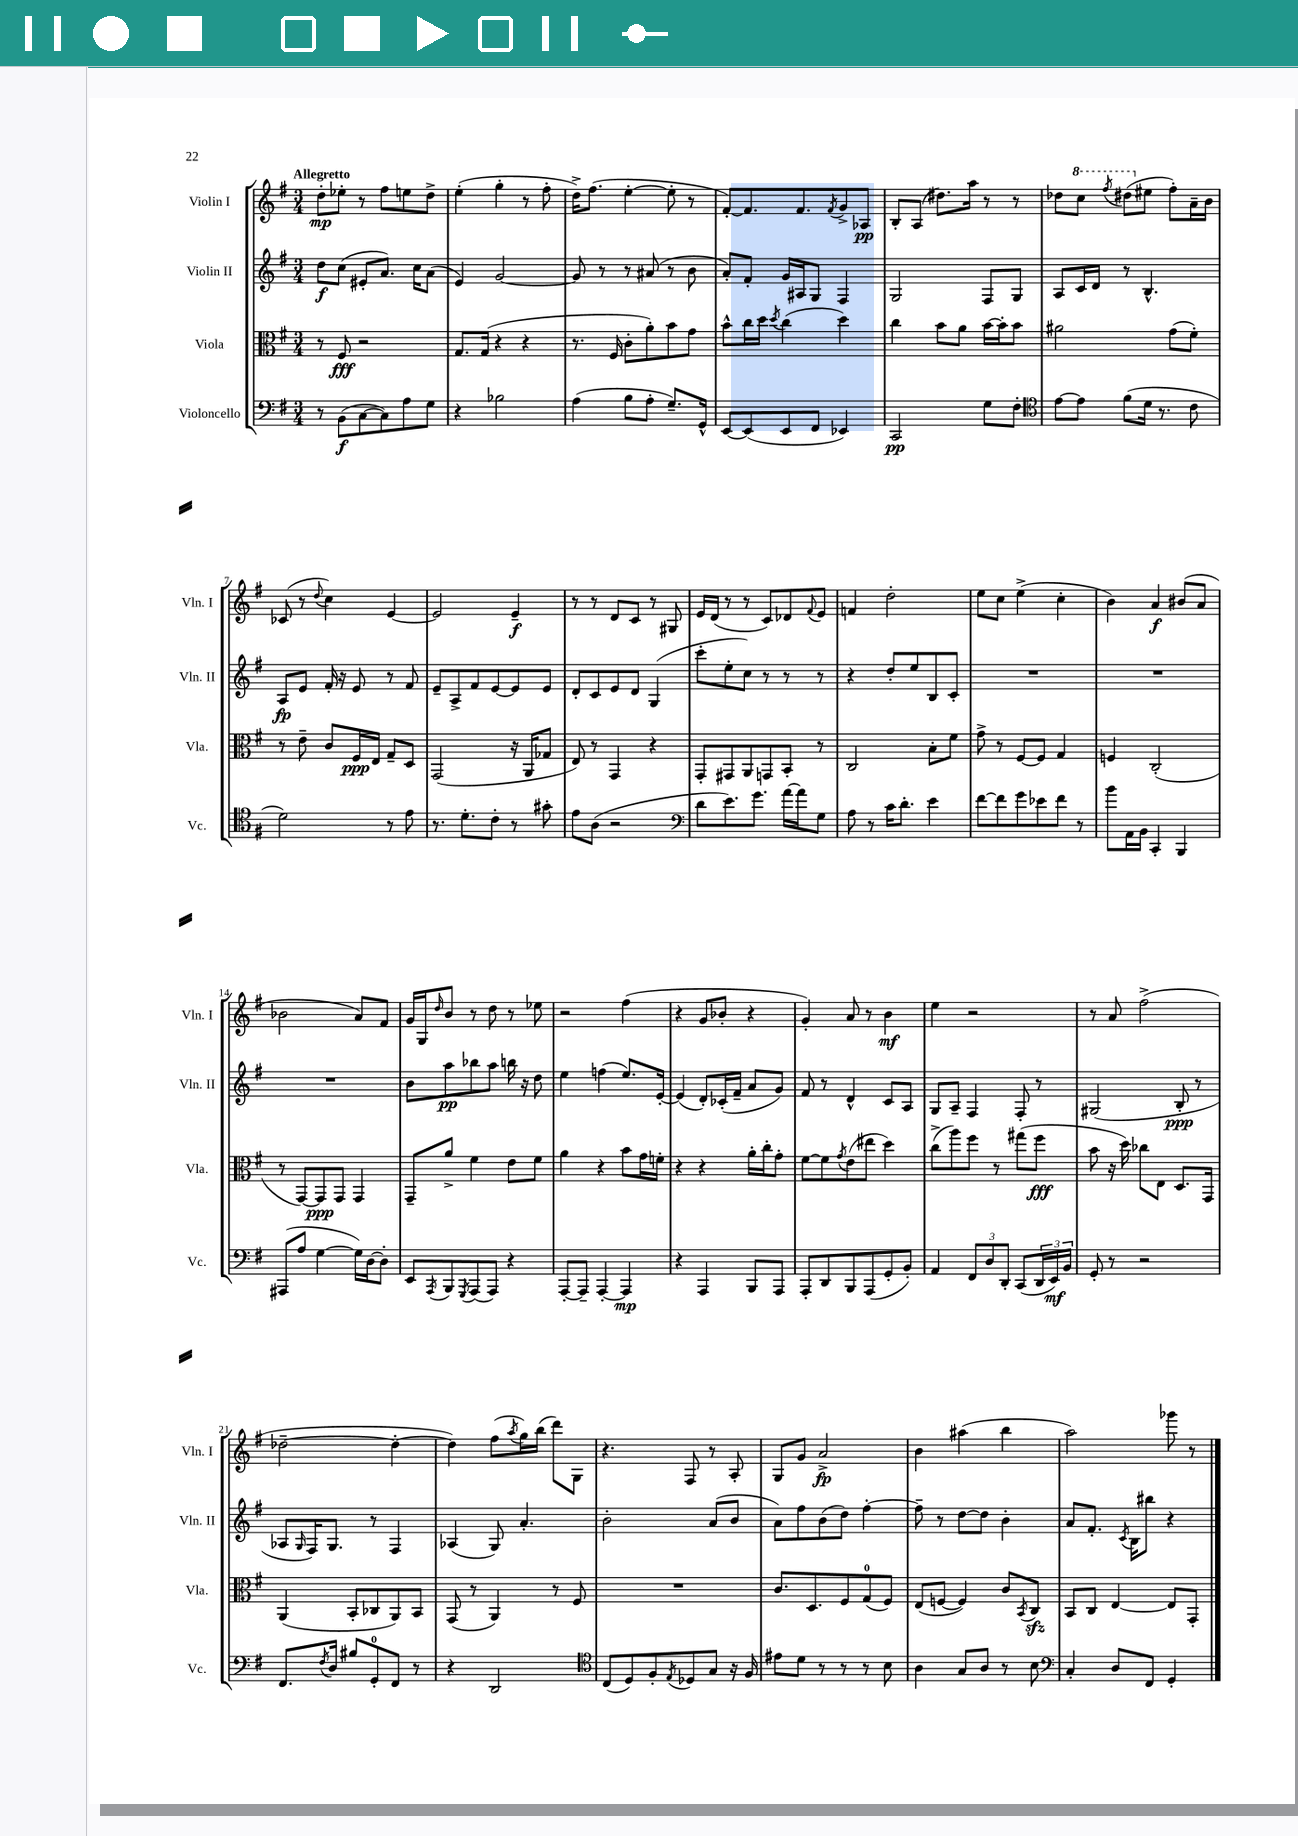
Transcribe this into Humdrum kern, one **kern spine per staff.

**kern	**dynam	**kern	**dynam	**kern	**dynam	**kern	**dynam
*part4	*part4	*part3	*part3	*part2	*part2	*part1	*part1
*staff4	*staff4	*staff3	*staff3	*staff2	*staff2	*staff1	*staff1
*I"Violoncello	*	*I"Viola	*	*I"Violin II	*	*I"Violin I	*
*I'Vc.	*	*I'Vla.	*	*I'Vln. II	*	*I'Vln. I	*
*clefF4	*	*clefC3	*	*clefG2	*	*clefG2	*
*k[f#]	*	*k[f#]	*	*k[f#]	*	*k[f#]	*
*M3/4	*	*M3/4	*	*M3/4	*	*M3/4	*
=1	=1	=1	=1	=1	=1	=1	=1
!	!	!	!	!	!	!LO:TX:a:B:t=Allegretto	!
8r	.	8r	.	8dd\L	f	8dd'\L	mp
(8BB\L	f	8F#/	fff	(8cc\J	.	8ee-X'\J	.
[8C\	.	2r	.	8e#X'/L	.	8r	.
8C\])	.	.	.	8.a/J)	.	8ff#\L	.
8A\	.	.	.	.	.	8een\	.
.	.	.	.	16cc\KL	.	.	.
8G\J	.	.	.	(8a\J	.	8dd^\J	.
=2	=2	=2	=2	=2	=2	=2	=2
4r	.	8.G/L	.	4e/)	.	(4ee'\	.
.	.	(16G/Jk	.	.	.	.	.
2B-X\	.	4r	.	[2g/	.	4gg'\	.
.	.	4r	.	.	.	8r	.
.	.	.	.	.	.	8ff#'\	.
=3	=3	=3	=3	=3	=3	=3	=3
(4A\	.	8.r	.	8g/]	.	16dd^\KL)	.
.	.	.	.	.	.	(8.ff#\J	.
.	.	.	.	8r	.	.	.
.	.	16F#/	.	.	.	.	.
8B\L	.	8c'\L	.	8r	.	[4ee'\	.
8A'\J	.	8a'\)	.	(8a#X/	.	.	.
8.G~/L)	.	8b\	.	8r	.	8ee'\]	.
.	.	8g\J	.	8b\	.	8r	.
16GG^^/Jk	.	.	.	.	.	.	.
=4	=4	=4	=4	=4	=4	=4	=4
[8EE/L	.	8b^^\L	.	8a'/L)	.	[8f#'/L)	.
(8EE/]	.	16cc\L	.	8f#'/J	.	8.f#/]	.
.	.	16dd\JJ	.	.	.	.	.
.	.	8qdd/	.	.	.	.	.
8EE/	.	(4cc\	.	16g/LL	.	.	.
.	.	.	.	16A#X/J	.	8.f#/	.
8FF#/J	.	.	.	8G/J	.	.	.
.	.	.	.	.	.	8qf#/	.
4EE-X/)	.	4dd\)	.	4F#/	.	8g^/	.
.	.	.	.	.	.	8A-X/J	pp
=5	=5	=5	=5	=5	=5	=5	=5
2CC/	pp	4cc\	.	2G/	.	8B'/L	.
.	.	.	.	.	.	(8A/J	.
.	.	8b\L	.	.	.	8.dd#X\L)	.
.	.	8a\J	.	.	.	.	.
.	.	.	.	.	.	16aa\Jk	.
8G\L	.	[16b\LL	.	8F#/L	.	8r	.
.	.	16b'\J]	.	.	.	.	.
8F#'\J	.	8b\J	.	8G/J	.	8r	.
=6	=6	=6	=6	=6	=6	=6	=6
*clefC4	*	*	*	*	*	*	*
[8e\L	.	2a#X\	.	8A/L	.	8dd-X\L	.
*	*	*	*	*	*	*8va	*
8e\J]	.	.	.	16c/L	.	8ccc\J	.
.	.	.	.	16d/JJ	.	.	.
.	.	.	.	.	.	8qfff#/	.
(8f#\L	.	.	.	8r	.	(8ddd#X\L	.
*	*	*	*	*	*	*X8va	*
16d\Jk	.	.	.	4.B^^/	.	8ee#X\J	.
8.r	.	.	.	.	.	.	.
.	.	(8g\L	.	.	.	8ff#'\L)	.
8c\	.	8f#'\J)	.	.	.	16a~\L	.
.	.	.	.	.	.	16b\JJ	.
!!LO:LB:g=z
=7	=7	=7	=7	=7	=7	=7	=7
2d\)	.	8r	.	8A/L	fp	(8c-X/	.
.	.	8e~\	.	8e/J	.	8r	.
.	.	.	.	.	.	8qqdd/	.
.	.	8c/L	.	16f#'/	.	4cc\)	.
.	.	.	.	16r	.	.	.
.	.	16F#/L	ppp	8e/	.	.	.
.	.	16E/JJ	.	.	.	.	.
8r	.	8G~/L	.	8r	.	[4e/	.
8e\	.	8D/J	.	8f#/	.	.	.
=8	=8	=8	=8	=8	=8	=8	=8
8.r	.	(2GG/	.	8e~/L	.	2e/]	.
.	.	.	.	8A^/	.	.	.
8.d'\L	.	.	.	.	.	.	.
.	.	.	.	8f#/	.	.	.
8c'\J	.	.	.	[8e/	.	.	.
8r	.	16r	.	8e/]	.	4e~/	f
.	.	16AA/KL	.	.	.	.	.
8g#X'\	.	8G-X/J	.	8e/J	.	.	.
=9	=9	=9	=9	=9	=9	=9	=9
8e\L	.	8E/)	.	8d'/L	.	8r	.
(8A\J	.	8r	.	8c/	.	8r	.
2r	.	4GG/	.	8e/	.	8d/L	.
.	.	.	.	8d/J	.	8c/J	.
.	.	4r	.	(4G/	.	8r	.
.	.	.	.	.	.	8G#X/	.
=10	=10	=10	=10	=10	=10	=10	=10
*clefF4	*	*	*	*	*	*	*
8d\L	.	8GG'/L	.	8ccc'\L	.	16e/LL	.
.	.	.	.	.	.	(16d/JJ	.
8.e\)	.	8GG#X/	.	8ee'\	.	8r	.
.	.	8AA/	.	8cc\J)	.	8r	.
8.g\J	.	.	.	.	.	.	.
.	.	8GGn/	.	8r	.	8c/L)	.
[16a\LL	.	8BB'/J	.	8r	.	8d-X/	.
16a\J]	.	.	.	.	.	.	.
.	.	.	.	.	.	8qqf#/	.
8G\J	.	8r	.	8r	.	8e/J	.
=11	=11	=11	=11	=11	=11	=11	=11
8A\	.	2C/	.	4r	.	4fn/	.
8r	.	.	.	.	.	.	.
16c\KL	.	.	.	8dd'/L	.	2dd'\	.
8.d'\J	.	.	.	.	.	.	.
.	.	.	.	8ee/	.	.	.
4e\	.	8B'\L	.	8B/	.	.	.
.	.	8f#\J	.	8c'/J	.	.	.
=12	=12	=12	=12	=12	=12	=12	=12
[8f#\L	.	8g^\	.	2.r	.	8ee\L	.
8f#\]	.	8r	.	.	.	8cc\J	.
8g\	.	[8F#/L	.	.	.	(4ee^\	.
8e-X\	.	8F#/J]	.	.	.	.	.
8f#\J	.	4G/	.	.	.	4cc'\	.
8r	.	.	.	.	.	.	.
=13	=13	=13	=13	=13	=13	=13	=13
8b\L	.	4Fn/	.	2.r	.	4b\)	.
16AA\L	.	.	.	.	.	.	.
16BB\JJ	.	.	.	.	.	.	.
4CC'/	.	(2C'/	.	.	.	4a/	f
4BBB/	.	.	.	.	.	(8b#X/L	.
.	.	.	.	.	.	8a/J	.
!!LO:LB:g=z
=14	=14	=14	=14	=14	=14	=14	=14
(8AAA#X/L	.	8r	.	2.r	.	2b-X\	.
8A/J	.	[8GG/L)	.	.	.	.	.
[4G\	.	8GG/]	ppp	.	.	.	.
.	.	8GG/J	.	.	.	.	.
16G\LL])	.	4GG/	.	.	.	8a/L)	.
[16D\J	.	.	.	.	.	.	.
8D'\J]	.	.	.	.	.	8f#/J	.
=15	=15	=15	=15	=15	=15	=15	=15
8EE/L	.	8GG~/L	.	8b\L	.	16g/LL	.
.	.	.	.	.	.	16G/J	.
8qAAA/	.	.	.	.	.	16qqdd/	.
8BBB/	.	8a^/J	.	8aa\	pp	8b/J	.
8qGGG/	.	.	.	.	.	.	.
(8AAA/	.	4f#\	.	8bb-X\	.	8r	.
8AAA/J)	.	.	.	8aa\J	.	8dd\	.
4r	.	8e\L	.	16bbn\	.	8r	.
.	.	.	.	16r	.	.	.
.	.	8f#\J	.	8dd\	.	8ee-X\	.
=16	=16	=16	=16	=16	=16	=16	=16
[8AAA'/L	.	4a\	.	4ee\	.	2r	.
8AAA~/J]	.	.	.	.	.	.	.
[4AAA'/	.	4r	.	(4ffn\	.	.	.
4AAA/]	mp	8b\L	.	8.ee/L)	.	(4ff#\	.
.	.	16g\L	.	.	.	.	.
.	.	16fn'\JJ	.	[16e'/Jk	.	.	.
=17	=17	=17	=17	=17	=17	=17	=17
4r	.	4r	.	(4e/]	.	4r	.
4AAA/	.	4r	.	8d'/L)	.	8g/L	.
.	.	.	.	(16c-X'/L	.	8b-X'/J	.
.	.	.	.	16f#~/JJ	.	.	.
8BBB/L	.	16a'\LL	.	8a/L	.	4r	.
.	.	16cc'\J	.	.	.	.	.
8AAA/J	.	8g'\J	.	8g/J)	.	.	.
=18	=18	=18	=18	=18	=18	=18	=18
8AAA'/L	.	[8f#\L	.	8f#/	.	4g'/)	.
8DD/	.	8f#\]	.	8r	.	.	.
.	.	8qg/	.	.	.	.	.
8BBB/	.	(8e\	.	4d^^/	.	8a/	.
(8AAA/	.	8ee#X\J	.	.	.	8r	.
8GG'/	.	4dd\)	.	8c/L	.	4b\	mf
8BB'/J)	.	.	.	8A/J	.	.	.
=19	=19	=19	=19	=19	=19	=19	=19
4AA/	.	(8cc^\L	.	8G/L	.	4ee\	.
.	.	8aa\)	.	8A~/J	.	.	.
12FF#/L	.	8ff#\J	.	4F#/	.	2r	.
12D/	.	.	.	.	.	.	.
.	.	8r	.	.	.	.	.
12DD'/J	.	.	.	.	.	.	.
(8CC/L	.	(8gg#X\L	.	8F#'/	.	.	.
24DD/L	.	8ff#\J	fff	8r	.	.	.
24EE/)	mf	.	.	.	.	.	.
24BB/JJ	.	.	.	.	.	.	.
=20	=20	=20	=20	=20	=20	=20	=20
8GG'/	.	8b\	.	(2G#X/	.	8r	.
8r	.	16r	.	.	.	8a/	.
.	.	16dd\)	.	.	.	.	.
2r	.	8cc-X\L	.	.	.	(2ff#^\	.
.	.	8E\J	.	.	.	.	.
.	.	8.D/L	.	8B'/	ppp	.	.
.	.	.	.	8r	.	.	.
.	.	16GG/Jk	.	.	.	.	.
!!LO:LB:g=z
=21	=21	=21	=21	=21	=21	=21	=21
8.FF#/L	.	(4AA/	.	8A-X/L	.	[2dd-X~\	.
.	.	.	.	16qqG/	.	.	.
.	.	.	.	16F#/K)	.	.	.
8qF#/	.	.	.	.	.	.	.
16D/Jk	.	.	.	8.G/J	.	.	.
8B#X/L	.	8BB'/L	.	.	.	.	.
8GG'/	.	8C-X/	.	8r	.	.	.
8FF#/J	.	8AA/)	.	4F#/	.	4dd-'\_	.
8r	.	8BB/J	.	.	.	.	.
=22	=22	=22	=22	=22	=22	=22	=22
4r	.	(8GG/	.	(4A-X/	.	4dd-\])	.
.	.	8r	.	.	.	.	.
2DD/	.	4AA/)	.	8G/)	.	(8ff#\L	.
.	.	.	.	.	.	8qaa/	.
.	.	.	.	4.a'/	.	16gg\L)	.
.	.	.	.	.	.	(16bb\JJ	.
.	.	8r	.	.	.	8ddd\L)	.
.	.	8F#/	.	.	.	8G\J	.
=23	=23	=23	=23	=23	=23	=23	=23
*clefC4	*	*	*	*	*	*	*
(8C/L	.	2.r	.	2b'\	.	4.r	.
8D/)	.	.	.	.	.	.	.
8F#'/	.	.	.	.	.	.	.
8qE/	.	.	.	.	.	.	.
8D-X/	.	.	.	.	.	8F#/	.
8G/J	.	.	.	(8a/L	.	8r	.
16r	.	.	.	8b/J	.	8A'/	.
16F#/	.	.	.	.	.	.	.
=24	=24	=24	=24	=24	=24	=24	=24
8e#X\L	.	8.c/L	.	8a\L)	.	8G/L	.
8d\J	.	.	.	8ff#\	.	8g/J	.
.	.	8.D/	.	.	.	.	.
8r	.	.	.	(8b\	.	2a^/	fp
8r	.	8F#/	.	8dd\J)	.	.	.
8r	.	(8G/	.	[4ff#'\	.	.	.
8B\	.	8F#/J)	.	.	.	.	.
=25	=25	=25	=25	=25	=25	=25	=25
4A\	.	(8E/L	.	8ff#~\]	.	4b\	.
.	.	[8Fn/J	.	8r	.	.	.
8G/L	.	4F/])	.	[8dd\L	.	(4aa#X\	.
8A/J	.	.	.	8dd\J]	.	.	.
8r	.	8c/L	.	4b'\	.	4bb\	.
.	.	8qBB/	.	.	.	.	.
8B\	.	8Czz/J	.	.	.	.	.
=26	=26	=26	=26	=26	=26	=26	=26
*clefF4	*	*	*	*	*	*	*
4C'/	.	8BB/L	.	8a/L	.	2aa\)	.
.	.	8C/J	.	8.f#'/J	.	.	.
8D/L	.	[4E/	.	.	.	.	.
.	.	.	.	8qc/	.	.	.
.	.	.	.	16B\KL	.	.	.
8FF#/J	.	.	.	8bb#X\J	.	.	.
4GG'/	.	8E/L]	.	4r	.	8ggg-X\	.
.	.	8GG'/J	.	.	.	8r	.
==	==	==	==	==	==	==	==
*-	*-	*-	*-	*-	*-	*-	*-
